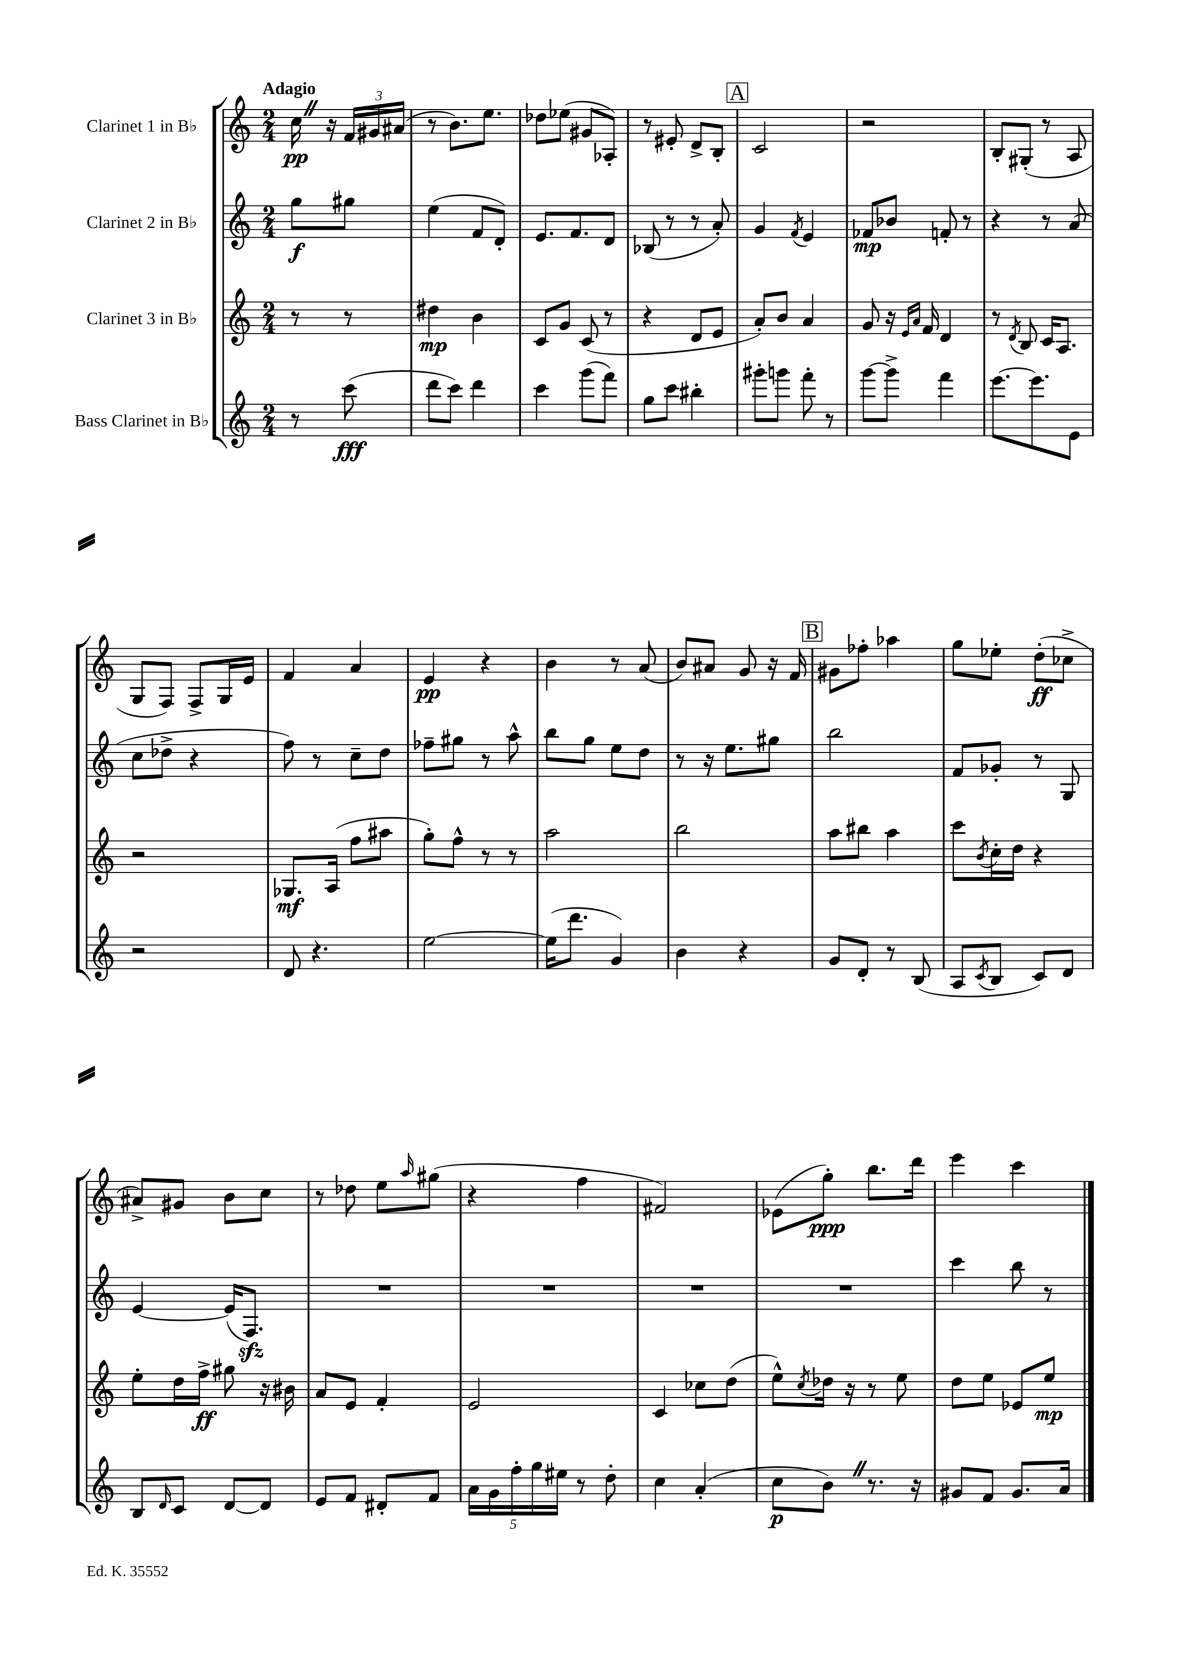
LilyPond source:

<<
\new StaffGroup <<
\new Staff = "s0" \with { instrumentName = "Clarinet 1 in Bb" } {
    \clef treble \key c \major \numericTimeSignature \time 2/4 \partial 4 \tempo "Adagio"
    c''16\pp \once \override BreathingSign.text = \markup { \musicglyph "scripts.caesura.straight" } \breathe r16 \tuplet 3/2 { f'16 gis'16 ais'16( } |
    r8 b'8.) e''8. |
    des''8 ees''8( gis'8 aes8-.) |
    r8 eis'8-. d'8-> b8-. |
    \mark \markup { \box "A" } c'2 |
    r2 |
    b8-. gis8-.( r8 a8 |
    g8 f8) f8-> g16 e'16 |
    f'4 a'4 |
    e'4\pp r4 |
    b'4 r8 a'8( |
    b'8) ais'8 g'8 r16 f'16 |
    \mark \markup { \box "B" } gis'8 fes''8-. aes''4 |
    g''8 ees''8-. d''8-.\ff( ces''8-> |
    ais'8->) gis'8 b'8 c''8 |
    r8 des''8 e''8 \grace { a''16 } gis''8( |
    r4 f''4 |
    fis'2) |
    ees'8( g''8-.\ppp) b''8. d'''16 |
    e'''4 c'''4 \bar "|." |
}
\new Staff = "s1" \with { instrumentName = "Clarinet 2 in Bb" } {
    \clef treble \key c \major \numericTimeSignature \time 2/4 \partial 4
    g''8\f gis''8 |
    e''4( f'8 d'8-.) |
    e'8. f'8. d'8 |
    bes8( r8 r8 a'8-.) |
    \mark \markup { \box "A" } g'4 \acciaccatura { f'8 } e'4 |
    fes'8\mp bes'8 f'8-. r8 |
    r4 r8 a'8( |
    c''8 des''8-> r4 |
    f''8) r8 c''8-- d''8 |
    fes''8-- gis''8 r8 a''8-^ |
    b''8 g''8 e''8 d''8 |
    r8 r16 e''8. gis''8 |
    \mark \markup { \box "B" } b''2 |
    f'8 ges'8-. r8 g8 |
    e'4~ e'16( f8.\sfz) |
    R2 |
    R2 |
    R2 |
    R2 |
    c'''4 b''8 r8 \bar "|." |
}
\new Staff = "s2" \with { instrumentName = "Clarinet 3 in Bb" } {
    \clef treble \key c \major \numericTimeSignature \time 2/4 \partial 4
    r8 r8 |
    dis''4\mp b'4 |
    c'8 g'8 c'8( r8 |
    r4 d'8 e'8 |
    \mark \markup { \box "A" } a'8-.) b'8 a'4 |
    g'8 r16 \grace { e'16 a'16 } f'16 d'4 |
    r8 \acciaccatura { d'8 } b8 c'16 a8. |
    r2 |
    ges8.\mf a16( f''8 ais''8 |
    g''8-.) f''8-^ r8 r8 |
    a''2 |
    b''2 |
    \mark \markup { \box "B" } a''8 bis''8 a''4 |
    c'''8 \acciaccatura { b'8 } c''16-. d''16 r4 |
    e''8-. d''16 f''16->\ff gis''8 r16 bis'16 |
    a'8 e'8 f'4-. |
    e'2 |
    c'4 ces''8 d''8( |
    e''8-^) \acciaccatura { c''8 } des''16 r16 r8 e''8 |
    d''8 e''8 ees'8 e''8\mp \bar "|." |
}
\new Staff = "s3" \with { instrumentName = "Bass Clarinet in Bb" } {
    \clef treble \key c \major \numericTimeSignature \time 2/4 \partial 4
    r8 c'''8\fff( |
    d'''8 c'''8) d'''4 |
    c'''4 g'''8( f'''8) |
    g''8 c'''8 bis''4-. |
    \mark \markup { \box "A" } gis'''8-. g'''8 f'''8-. r8 |
    g'''8~ g'''8-> f'''4 |
    e'''8.~ e'''8. e'8 |
    r2 |
    d'8 r4. |
    e''2~ |
    e''16( d'''8. g'4) |
    b'4 r4 |
    \mark \markup { \box "B" } g'8 d'8-. r8 b8( |
    a8 \acciaccatura { c'8 } b8 c'8) d'8 |
    b8 \grace { d'16 } c'8 d'8~ d'8 |
    e'8 f'8 dis'8-. f'8 |
    \tuplet 5/4 { a'16 g'16 f''16-. g''16 eis''16 } r8 d''8-. |
    c''4 a'4-.( |
    c''8\p b'8) \once \override BreathingSign.text = \markup { \musicglyph "scripts.caesura.straight" } \breathe r8. r16 |
    gis'8 f'8 gis'8. a'16 \bar "|." |
}
>>
>>
\layout { \context { \Score \remove "Bar_number_engraver" } }
